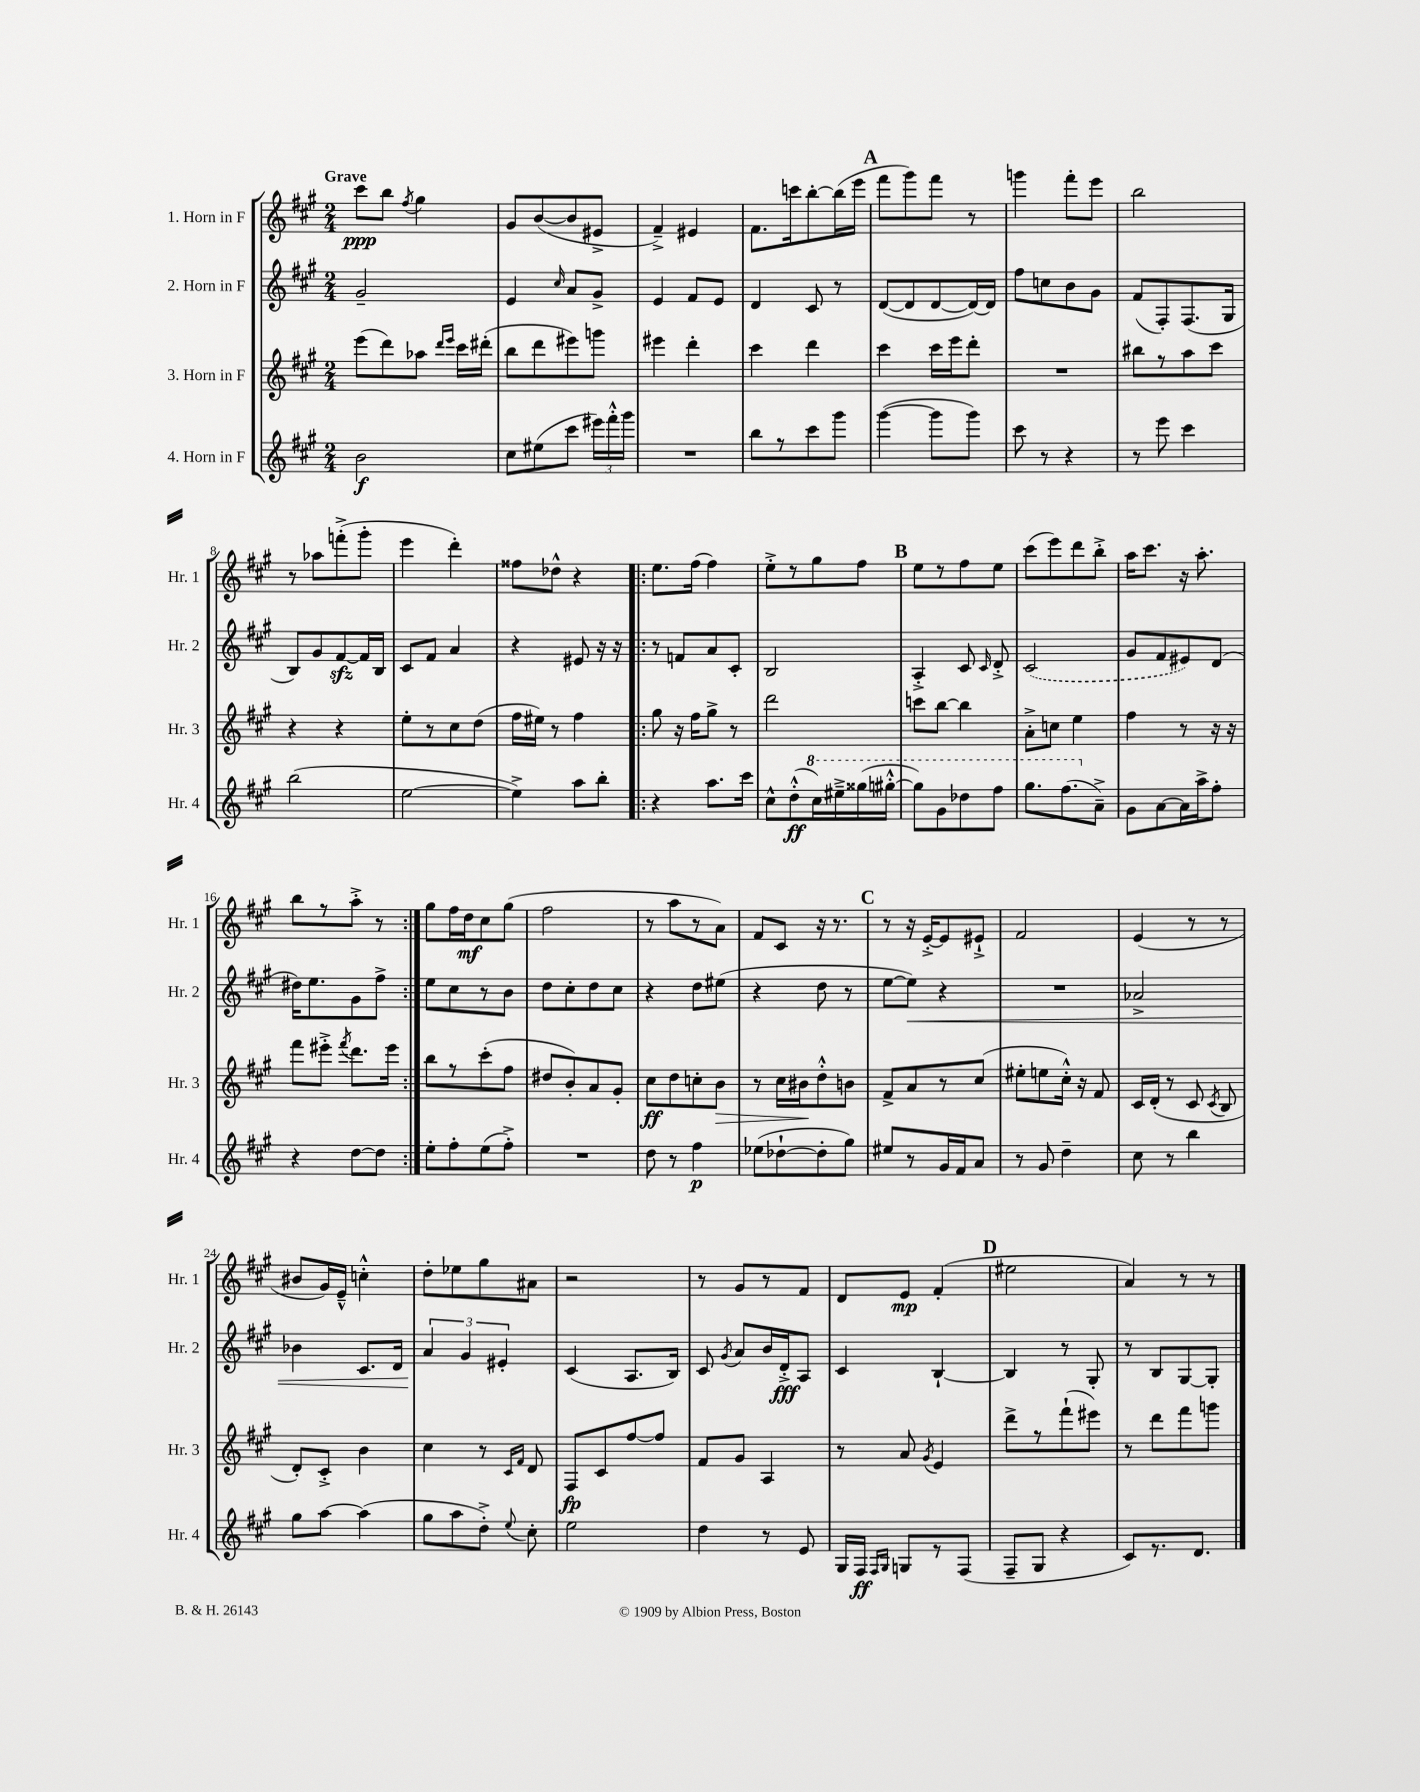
<<
\new StaffGroup <<
\new Staff = "s0" \with { instrumentName = "1. Horn in F" shortInstrumentName = "Hr. 1" } {
    \clef treble \key a \major \numericTimeSignature \time 2/4 \tempo "Grave"
    \autoBeamOff cis'''8[\ppp b''8] \acciaccatura { fis''8 } gis''4 |
    gis'8[ b'8~( b'8 eis'8]-> |
    fis'4--->) eis'4 |
    fis'8.[ c'''16 b''8~-. b''16( e'''16] |
    \mark \markup { \bold "A" } fis'''8[ gis'''8) fis'''8] r8 |
    g'''4 fis'''8[-. e'''8] |
    b''2 |
    r8 aes''8[ f'''8-.->( gis'''8]-. |
    e'''4 d'''4-.) |
    fisis''8[ des''8]-^ r4 |
    \repeat volta 2 { e''8.[ fis''16]( fis''4) |
    e''8[-.-> r8 gis''8 fis''8] |
    \mark \markup { \bold "B" } e''8[ r8 fis''8 e''8] |
    cis'''8[( e'''8) d'''8 b''8]-.-> |
    a''16[ cis'''8.] r16 a''8.-. |
    b''8[ r8 a''8]-.-> r8 | }
    gis''8[ fis''16 d''16\mf cis''8 gis''8]( |
    fis''2 |
    r8 a''8[ r8 a'8]) |
    fis'8[ cis'8] r16 r8. |
    \mark \markup { \bold "C" } r8 r16 e'16[~-.-> e'8 eis'8]-!-> |
    fis'2 |
    e'4( r8 r8 |
    bis'8[ gis'16) e'16]---^ c''4-.-^ |
    d''8[-. ees''8 gis''8 ais'8] |
    r2 |
    r8 gis'8[ r8 fis'8] |
    d'8[ e'8]\mp fis'4-.( |
    \mark \markup { \bold "D" } eis''2 |
    a'4) r8 r8 \bar "|." |
}
\new Staff = "s1" \with { instrumentName = "2. Horn in F" shortInstrumentName = "Hr. 2" } {
    \clef treble \key a \major \numericTimeSignature \time 2/4
    \autoBeamOff gis'2-- |
    e'4 \grace { cis''16 } a'8[ gis'8]-> |
    e'4 fis'8[ e'8] |
    d'4 cis'8 r8 |
    \mark \markup { \bold "A" } d'8[~( d'8 d'8~ d'16~) d'16] |
    fis''8[ c''8 b'8 gis'8] |
    fis'8[( fis8-.) fis8.( gis16] |
    b8[) gis'8 fis'8~\sfz fis'16 b16] |
    cis'8[ fis'8] a'4 |
    r4 eis'8 r16 r16 |
    \repeat volta 2 { r8 f'8[ a'8 cis'8]-. |
    b2 |
    \mark \markup { \bold "B" } a4-.-> cis'8 \grace { cis'16 } d'8-.-> |
    \once \slurDashed cis'2( |
    gis'8[ fis'8 eis'8) d'8]( |
    dis''16[) e''8. gis'8 fis''8]-> | }
    e''8[ cis''8 r8 b'8] |
    d''8[ cis''8-. d''8 cis''8] |
    r4 d''8[ eis''8]( |
    r4 d''8 r8 |
    \mark \markup { \bold "C" } e''8[~ e''8]\<) r4 |
    R2 |
    aes'2-> |
    bes'4 cis'8.[ d'16] |
    \tuplet 3/2 { a'4\! gis'4 eis'4-. } |
    cis'4( a8.[ b16]) |
    cis'8 \acciaccatura { gis'8 } a'8[ b'16 d'16-.->\fff a8] |
    cis'4 b4~-! |
    \mark \markup { \bold "D" } b4 r8 gis8-. |
    r8 b8[ gis8~ gis8]-. \bar "|." |
}
\new Staff = "s2" \with { instrumentName = "3. Horn in F" shortInstrumentName = "Hr. 3" } {
    \clef treble \key a \major \numericTimeSignature \time 2/4
    \autoBeamOff e'''8[( d'''8) aes''8] \grace { d'''16[ e'''16] } cis'''16[ dis'''16]-.( |
    b''8[ d'''8 eis'''8) g'''8] |
    eis'''4 d'''4-. |
    cis'''4 d'''4 |
    \mark \markup { \bold "A" } cis'''4 cis'''16[ e'''16 d'''8]-. |
    R2 |
    bis''8[ r8 a''8 cis'''8] |
    r4 r4 |
    e''8[-. r8 cis''8 d''8]( |
    fis''16[ eis''16]) r8 fis''4 |
    \repeat volta 2 { gis''8 r16 fis''16[ gis''8]-> r8 |
    d'''2 |
    \mark \markup { \bold "B" } c'''8[ b''8]~ b''4 |
    a'8[-.-> c''8] e''4 |
    fis''4 r8 r16 r16 |
    fis'''8[ eis'''8]-.-> \acciaccatura { fis'''8 } d'''8.[ eis'''16] | }
    b''8[ r8 cis'''8-.( fis''8] |
    dis''8[ b'8-.) a'8 gis'8]-. |
    cis''8[\ff d''8 c''8-. b'8]\> |
    r8 cis''16[ bis'16\! d''8-.-^ b'8] |
    \mark \markup { \bold "C" } fis'8[-> a'8 r8 cis''8]( |
    eis''8[-. e''8 cis''16]-.-^) r16 fis'8 |
    cis'16[ d'16]-.( r8 cis'8 \acciaccatura { cis'8 } b8 |
    d'8[-.) cis'8]-.-> b'4 |
    cis''4 r8 \grace { cis'16[ fis'16] } d'8 |
    fis8[\fp cis'8 fis''8~ fis''8] |
    fis'8[ gis'8] a4 |
    r8 a'8 \acciaccatura { gis'8 } e'4 |
    \mark \markup { \bold "D" } d'''8[-> r8 fis'''8-!( eis'''8]) |
    r8 d'''8[ fis'''8 g'''8] \bar "|." |
}
\new Staff = "s3" \with { instrumentName = "4. Horn in F" shortInstrumentName = "Hr. 4" } {
    \clef treble \key a \major \numericTimeSignature \time 2/4
    \autoBeamOff b'2\f |
    cis''8[ eis''8( cis'''8] \tuplet 3/2 { eis'''16[) fis'''16-.-^ gis'''16] } |
    R2 |
    b''8[ r8 cis'''8 gis'''8] |
    \mark \markup { \bold "A" } gis'''4~( gis'''8[ gis'''8]) |
    cis'''8 r8 r4 |
    r8 e'''8 cis'''4 |
    b''2( |
    e''2~ |
    e''4->) a''8[ b''8]-. |
    \repeat volta 2 { r4 a''8.[ cis'''16] |
    cis''8[-^ d''8-.-^\ff( \ottava #1 cis'''16) eis'''16---> gisis'''16( gis'''16]~-.-^ |
    \mark \markup { \bold "B" } gis'''8[) gis''8 des'''8 fis'''8] |
    gis'''8.[ fis'''8.( \ottava #0 a'8]--->) |
    gis'8[ a'8~ a'16 a''16-> fis''8]-. |
    r4 d''8[~ d''8] | }
    e''8[-. fis''8-. e''8( fis''8]-.->) |
    R2 |
    d''8 r8 fis''4\p |
    ees''8[( des''8~-! des''8-. gis''8]) |
    \mark \markup { \bold "C" } eis''8[ r8 gis'16 fis'16 a'8] |
    r8 gis'8 d''4-- |
    cis''8 r8 b''4 |
    gis''8[ a''8]~ a''4( |
    gis''8[ a''8 d''8]-.->) \appoggiatura { e''8 } cis''8-. |
    e''2 |
    d''4 r8 e'8 |
    gis16[ fis16]\ff \grace { fis16[ gis16] } g8[ r8 fis8]( |
    \mark \markup { \bold "D" } fis8[-- gis8] r4 |
    cis'8[) r8. d'8.] \bar "|." |
}
>>
>>
